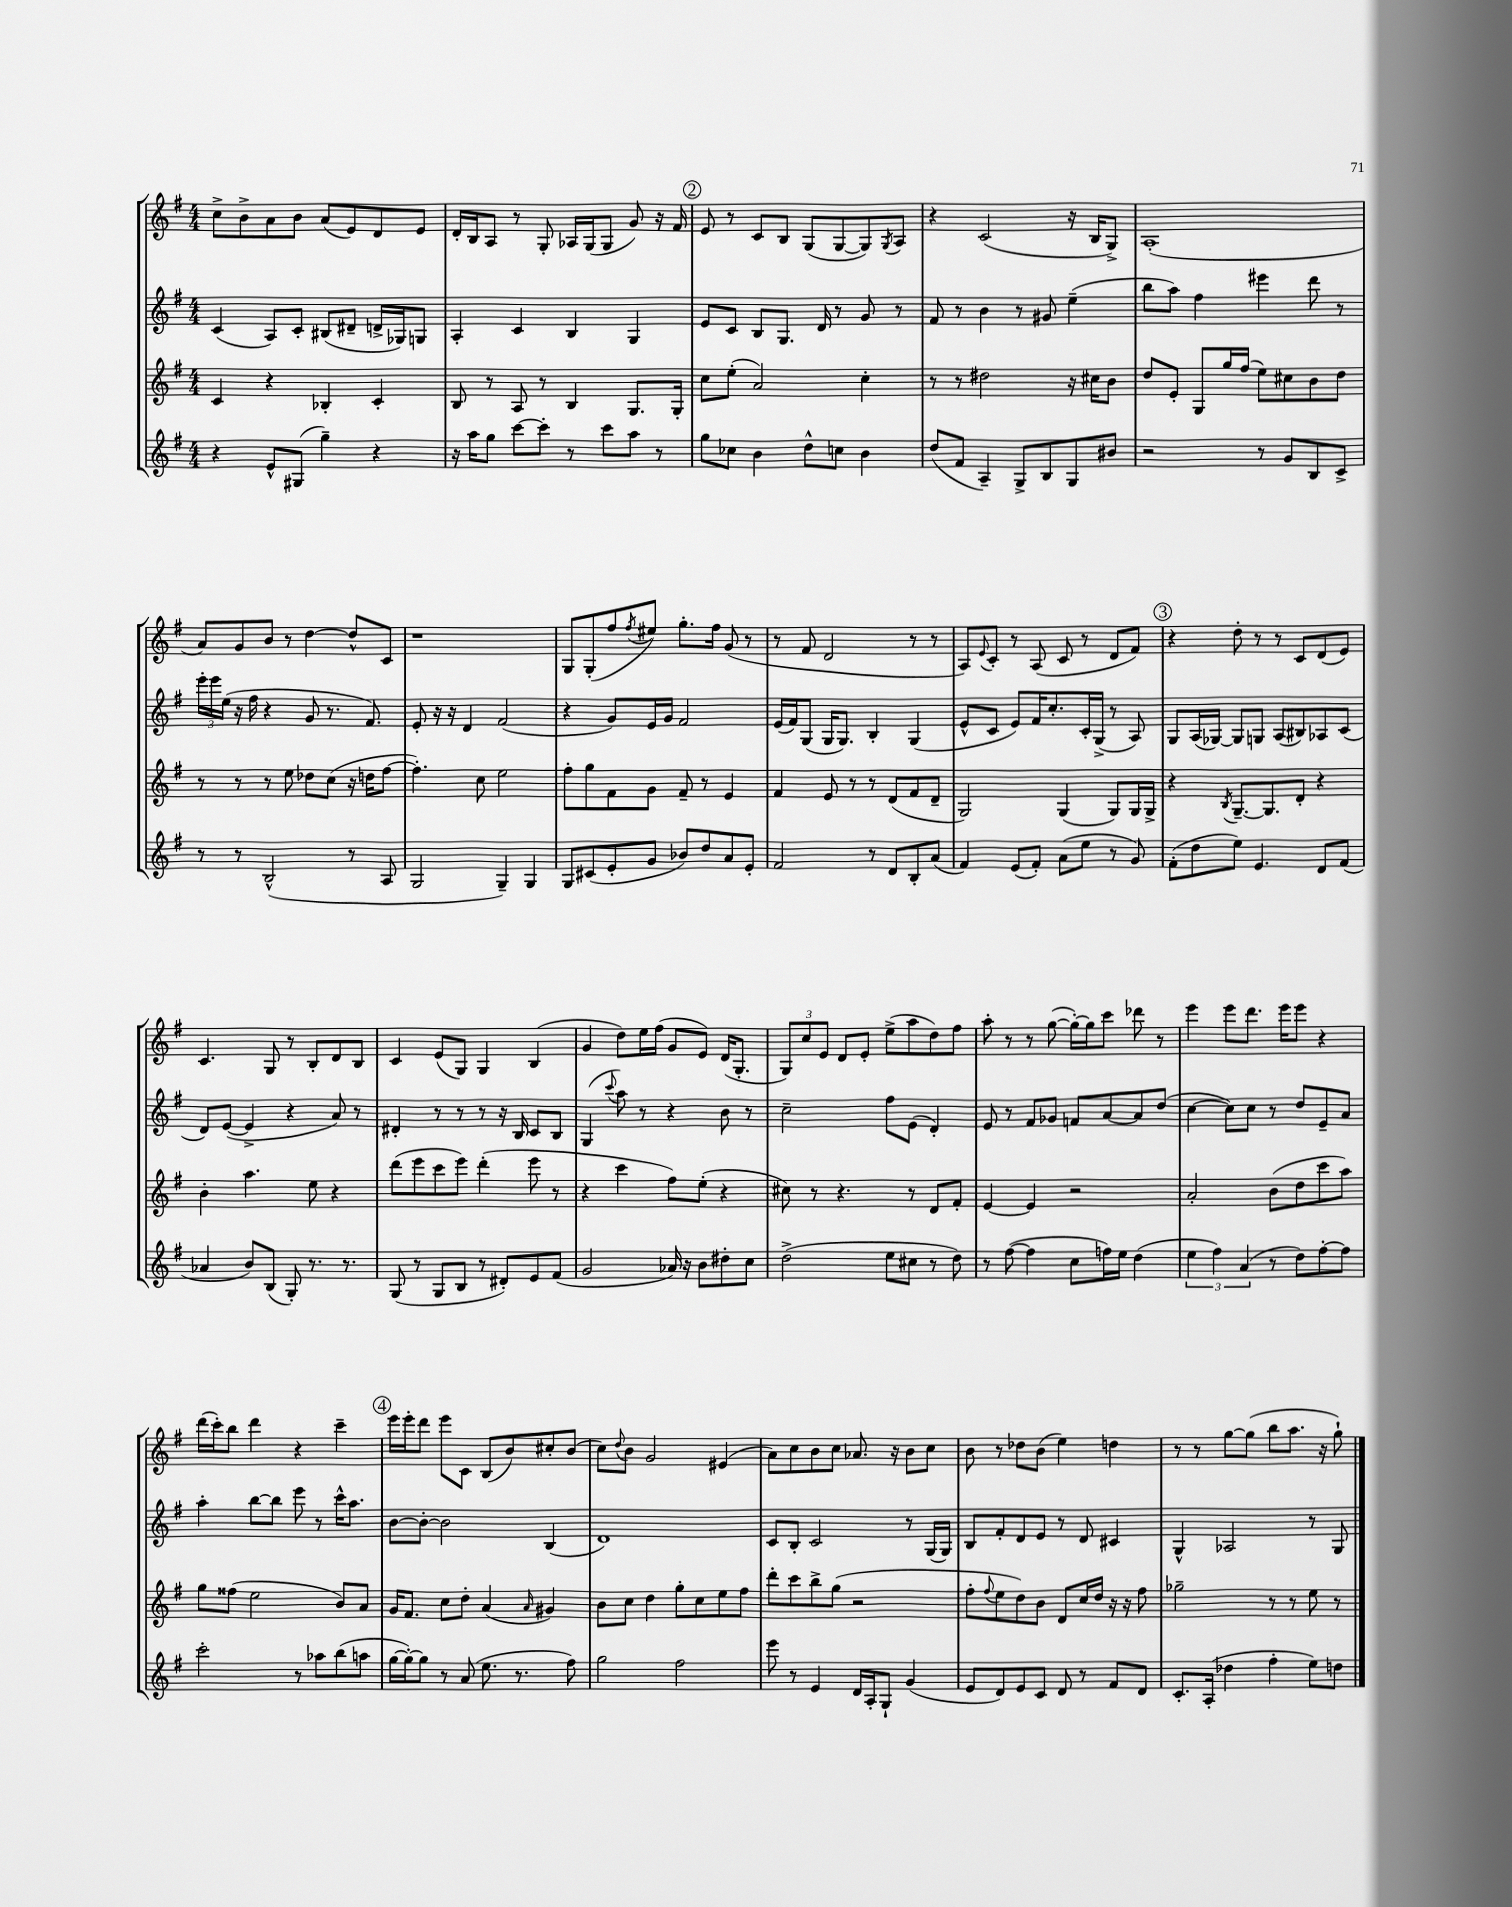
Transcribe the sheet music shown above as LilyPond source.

<<
\new StaffGroup <<
\new Staff = "s0" {
    \clef treble \key g \major \numericTimeSignature \time 4/4
    c''8-> b'8-> a'8 b'8 a'8( e'8) d'8 e'8 |
    d'16-. b16 a8 r8 g8-. aes16 g16( g8 g'8) r16 fis'16 |
    \mark \markup { \circle "2" } e'8 r8 c'8 b8 g8( g8~ g8) \acciaccatura { g8 } a8 |
    r4 c'2( r16 b16 g8->) |
    a1-.( |
    a'8) g'8 b'8 r8 d''4~ d''8-^ c'8 |
    r1 |
    g8 g8-.( fis''8 \acciaccatura { fis''8 } eis''8) g''8.-. fis''16 g'8( r8 |
    r8 fis'8 d'2 r8 r8 |
    a8) \appoggiatura { e'8 } c'8-. r8 a8( c'8 r8 d'8 fis'8) |
    \mark \markup { \circle "3" } r4 d''8-. r8 r8 c'8 d'8( e'8) |
    c'4. g8 r8 b8-. d'8 b8 |
    c'4 e'8( g8) g4 b4( |
    g'4 d''8) e''16 fis''16( g'8 e'8) d'16( g8.-. |
    \tuplet 3/2 { g8) c''8 e'8 } d'8 e'8-. e''8->( a''8 d''8) fis''8 |
    a''8-. r8 r8 g''8~( g''16~-.) g''16 c'''8 des'''8 r8 |
    e'''4 e'''8 d'''8. e'''16 e'''8 r4 |
    d'''16( c'''16-.) b''8 d'''4 r4 c'''4-- |
    \mark \markup { \circle "4" } e'''16 e'''16-. d'''8 e'''8 c'8 b8( b'8) cis''8-. b'8( |
    c''8) \appoggiatura { d''8 } b'8 g'2 eis'4( |
    a'8) c''8 b'8 c''8 aes'8. r16 b'8 c''8 |
    b'8 r8 des''8 b'8( e''4) d''4 |
    r8 r8 g''8~ g''8( b''8 a''8. r16 g''8-!) \bar "|." |
}
\new Staff = "s1" {
    \clef treble \key g \major \numericTimeSignature \time 4/4
    c'4( a8) c'8-. bis8( dis'8-- d'16-> ges16) g8 |
    a4-. c'4 b4 g4 |
    \mark \markup { \circle "2" } e'8 c'8 b8 g8. d'16 r8 g'8 r8 |
    fis'8 r8 b'4 r8 gis'8 e''4--( |
    b''8 a''8) fis''4 eis'''4 d'''8 r8 |
    \tuplet 3/2 { e'''16-. e'''16 e''16( } r16 fis''16 r4 g'8 r8. fis'8.) |
    e'8-. r16 r16 d'4 fis'2( |
    r4 g'8) e'16 g'16 fis'2 |
    e'16( fis'16) g8( g16 g8.) b4-. g4( |
    e'8-^ c'8 e'8) fis'16 c''8.-. c'16-. g16->( r8 a8) |
    \mark \markup { \circle "3" } g8 a16( ges16~) ges8 g8 a8( bis8) aes8 c'8( |
    d'8) e'8~( e'4-> r4 a'8) r8 |
    dis'4-. r8 r8 r8 r16 b16 c'8 b8 |
    g4( \appoggiatura { c'''8 } a''8) r8 r4 b'8 r8 |
    c''2-- fis''8 e'8( d'4-.) |
    e'8 r8 fis'8 ges'8 f'8 a'8~ a'8 d''8( |
    c''4~ c''8) c''8 r8 d''8 e'8-- a'8 |
    a''4-. b''8~ b''8 e'''8 r8 c'''16-^ a''8. |
    \mark \markup { \circle "4" } b'8~ b'8~-. b'2 b4( |
    d'1) |
    c'8 b8-. c'2 r8 g16( g16) |
    b8 fis'8-. d'8 e'8 r8 d'8 cis'4 |
    g4-^ aes2 r8 g8 \bar "|." |
}
\new Staff = "s2" {
    \clef treble \key g \major \numericTimeSignature \time 4/4
    c'4 r4 bes4-. c'4-. |
    b8 r8 a8 r8 b4 g8. g16-. |
    \mark \markup { \circle "2" } c''8 e''8-.( a'2) c''4-. |
    r8 r8 dis''2 r16 cis''16 b'8 |
    d''8 e'8-. g8 g''16 fis''16( e''8) cis''8 b'8 d''8 |
    r8 r8 r8 e''8 des''8 c''8( r16 d''16 fis''8~ |
    fis''4.-.) c''8 e''2 |
    fis''8-. g''8 fis'8 g'8 fis'8-- r8 e'4 |
    fis'4 e'8 r8 r8 d'8( fis'8 d'8-- |
    g2) g4( g8) g16 g16-> |
    \mark \markup { \circle "3" } r4 \acciaccatura { b8 } g8.~-- g8. d'8-. r4 |
    b'4-. a''4. e''8 r4 |
    d'''8( e'''8 c'''8 e'''8) d'''4-.( e'''8 r8 |
    r4 c'''4 fis''8) e''8-.( r4 |
    cis''8) r8 r4. r8 d'8 fis'8-. |
    e'4~ e'4 r2 |
    a'2-. b'8( d''8 c'''8 a''8) |
    g''8 fisis''8( e''2 b'8) a'8 |
    \mark \markup { \circle "4" } g'16 fis'8. c''8 d''8-. a'4( \grace { a'16 } gis'4) |
    b'8 c''8 d''4 g''8-. c''8 e''8 fis''8 |
    d'''8-. c'''8 b''8-> g''8( r2 |
    fis''8-. \appoggiatura { fis''8 } e''8 d''8) b'8 d'8 c''16 d''16 r16 r16 fis''8 |
    ges''2-- r8 r8 e''8 r8 \bar "|." |
}
\new Staff = "s3" {
    \clef treble \key g \major \numericTimeSignature \time 4/4
    r4 e'8-^ gis8( g''4--) r4 |
    r16 a''16 g''8 c'''8~ c'''8-. r8 c'''8 a''8 r8 |
    \mark \markup { \circle "2" } g''8 ces''8 b'4 d''8-^ c''8 b'4 |
    d''8( fis'8 a4--) g8-> b8 g8 bis'8 |
    r2 r8 g'8 b8 c'8-> |
    r8 r8 b2-^( r8 a8 |
    g2 g4--) g4 |
    g8 cis'8( e'8-. g'8 bes'8) d''8 a'8 e'8-. |
    fis'2 r8 d'8 b8-. a'8( |
    fis'4) e'8( fis'8-.) a'8( e''8 r8 g'8) |
    \mark \markup { \circle "3" } fis'8-.( d''8 e''8) e'4. d'8 fis'8( |
    aes'4 b'8) b8( g8-.) r8. r8. |
    g8( r8 g8 b8 r8 dis'8-.) e'8 fis'8( |
    g'2 aes'16) r16 b'8 dis''8-. c''8 |
    d''2->( e''8 cis''8 r8 d''8) |
    r8 fis''8~( fis''4 c''8 f''16) e''16 d''4( |
    \tuplet 3/2 { e''4 fis''4) a'4( } r8 d''8) fis''8~-. fis''8 |
    c'''2-. r8 aes''8 b''8( a''8 |
    \mark \markup { \circle "4" } g''16~ g''16~-.) g''8 r8 a'8( e''8. r8. fis''8) |
    g''2 fis''2 |
    e'''8 r8 e'4 d'16 a16-. g8-! g'4( |
    e'8 d'8) e'8 c'8 d'8 r8 fis'8 d'8 |
    c'8.-. a16-.( des''4 fis''4-. e''8) d''8 \bar "|." |
}
>>
>>
\layout { \context { \Score \remove "Bar_number_engraver" } }
